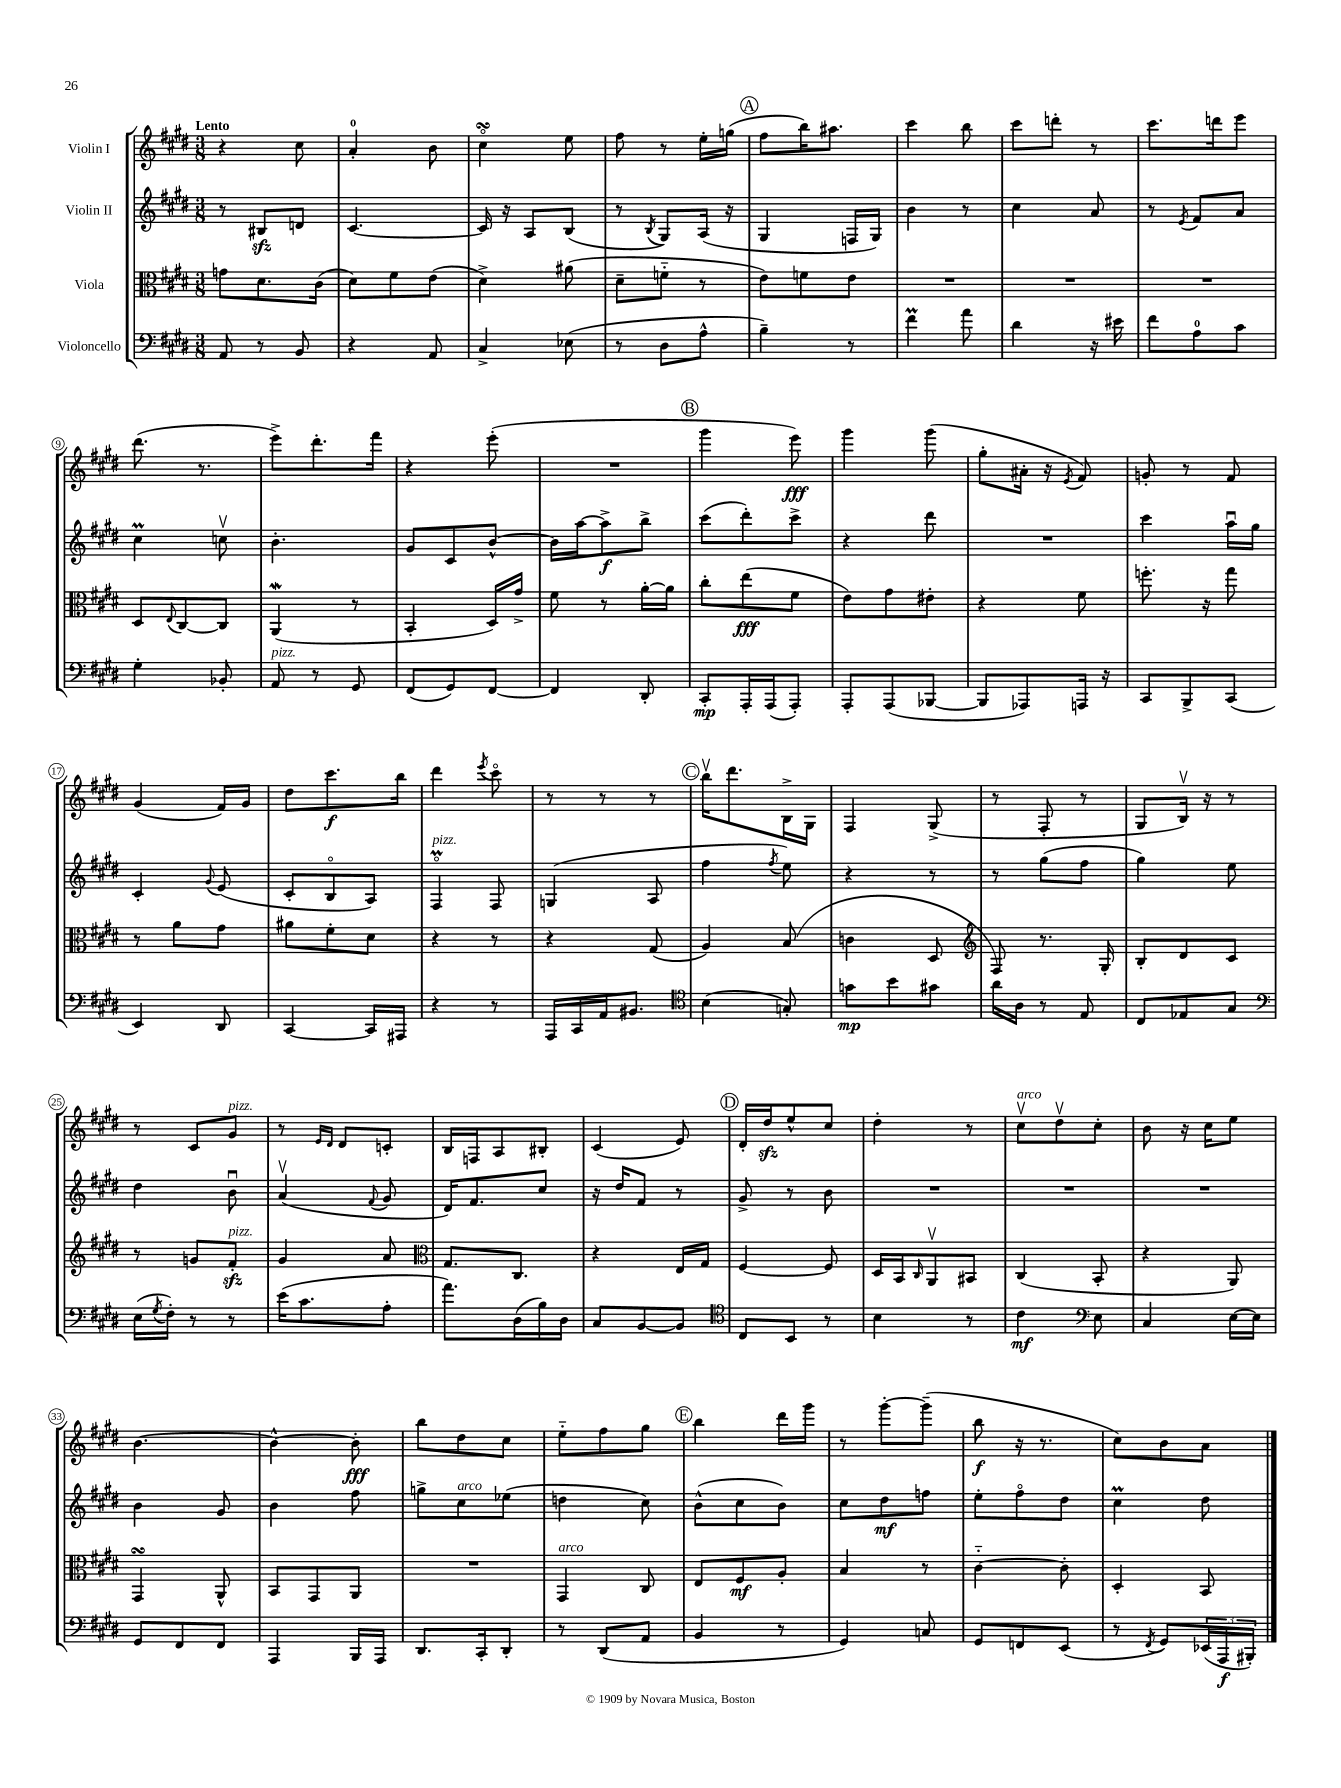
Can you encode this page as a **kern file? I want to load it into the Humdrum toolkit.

**kern	**dynam	**kern	**dynam	**kern	**dynam	**kern	**dynam
*part4	*part4	*part3	*part3	*part2	*part2	*part1	*part1
*staff4	*staff4	*staff3	*staff3	*staff2	*staff2	*staff1	*staff1
*I"Violoncello	*	*I"Viola	*	*I"Violin II	*	*I"Violin I	*
*clefF4	*	*clefC3	*	*clefG2	*	*clefG2	*
*k[f#c#g#d#]	*	*k[f#c#g#d#]	*	*k[f#c#g#d#]	*	*k[f#c#g#d#]	*
*M3/8	*	*M3/8	*	*M3/8	*	*M3/8	*
=1	=1	=1	=1	=1	=1	=1	=1
!	!	!	!	!	!	!LO:TX:a:B:t=Lento	!
8AA/	.	8gn\L	.	8r	.	4r	.
8r	.	8.d#\	.	8B#Xzz/L	.	.	.
8BB/	.	.	.	8dn/J	.	8cc#\	.
.	.	(16c#\Jk	.	.	.	.	.
=2	=2	=2	=2	=2	=2	=2	=2
4r	.	8d#\L)	.	[4.c#/	.	4a'/	.
.	.	8f#\	.	.	.	.	.
8AA/	.	(8e\J	.	.	.	8b\	.
=3	=3	=3	=3	=3	=3	=3	=3
4C#^/	.	4d#^\)	.	16c#/]	.	4cc#sSSS\	.
.	.	.	.	16r	.	.	.
.	.	.	.	8A/L	.	.	.
(8E-X\	.	(8a#X\	.	(8B/J	.	8ee\	.
=4	=4	=4	=4	=4	=4	=4	=4
8r	.	8d#~\L	.	8r	.	8ff#\	.
.	.	.	.	8qB/	.	.	.
8D#\L	.	8fn\J	.	8G#/L)	.	8r	.
8A^^\J	.	8r	.	(16A/Jk	.	16ee'\LL	.
.	.	.	.	16r	.	(16ggn\JJ	.
!!LO:REH:place=s1:t=A
=5	=5	=5	=5	=5	=5	=5	=5
4B~\)	.	8e\L)	.	4G#/	.	8ff#\L	.
.	.	8fn\	.	.	.	16bb\K)	.
.	.	.	.	.	.	8.aa#X\J	.
8r	.	8e\J	.	16Fn/LL	.	.	.
.	.	.	.	16G#/JJ)	.	.	.
=6	=6	=6	=6	=6	=6	=6	=6
4f#M\	.	4.r	.	4b\	.	4ccc#\	.
8a\	.	.	.	8r	.	8bb\	.
=7	=7	=7	=7	=7	=7	=7	=7
4d#\	.	4.r	.	4cc#\	.	8ccc#\L	.
.	.	.	.	.	.	8dddn'\J	.
16r	.	.	.	8a/	.	8r	.
16e#X\	.	.	.	.	.	.	.
=8	=8	=8	=8	=8	=8	=8	=8
8f#\L	.	4.r	.	8r	.	8.ccc#\L	.
.	.	.	.	8qe/	.	.	.
8A\	.	.	.	8f#/L	.	.	.
.	.	.	.	.	.	16dddn\k	.
8c#\J	.	.	.	8a/J	.	8eee\J	.
!!LO:LB:g=z
=9	=9	=9	=9	=9	=9	=9	=9
4G#'\	.	8D#/L	.	4cc#M\	.	(8.ddd#\	.
.	.	8qqE/	.	.	.	.	.
.	.	[8C#/	.	.	.	.	.
.	.	.	.	.	.	8.r	.
8BB-X'/	.	8C#/J]	.	8ccnv\	.	.	.
=10	=10	=10	=10	=10	=10	=10	=10
!LO:TX:a:i:t=pizz.	!	!	!	!	!	!	!
8AA/	.	(4AAw/	.	4.b'\	.	8eee^\L)	.
8r	.	.	.	.	.	8.ddd#'\	.
8GG#/	.	8r	.	.	.	.	.
.	.	.	.	.	.	16fff#\Jk	.
=11	=11	=11	=11	=11	=11	=11	=11
(8FF#/L	.	4BB'/	.	8g#/L	.	4r	.
8GG#/)	.	.	.	8c#/	.	.	.
[8FF#/J	.	16D#/LL)	.	[8b^^/J	.	(8eee'\	.
.	.	16g#^/JJ	.	.	.	.	.
=12	=12	=12	=12	=12	=12	=12	=12
4FF#/]	.	8f#\	.	16b\LL]	.	4.r	.
.	.	.	.	[16aa\J	.	.	.
.	.	8r	.	8aa^\]	f	.	.
8DD#'/	.	[16a'\LL	.	8bb^\J	.	.	.
.	.	16a\JJ]	.	.	.	.	.
!!LO:REH:place=s1:t=B
=13	=13	=13	=13	=13	=13	=13	=13
8CC#'/L	mp	8cc#'\L	.	(8ccc#\L	.	4ggg#\	.
16AAA'/L	.	(8ee\	fff	8ddd#'\)	.	.	.
(16AAA/J	.	.	.	.	.	.	.
8AAA'/J)	.	8f#\J	.	8ccc#^\J	.	8eee\)	fff
=14	=14	=14	=14	=14	=14	=14	=14
8AAA'/L	.	8e\L)	.	4r	.	4ggg#\	.
(8AAA/	.	8g#\	.	.	.	.	.
[8BBB-X/J	.	8e#X'\J	.	8ddd#\	.	(8ggg#\	.
=15	=15	=15	=15	=15	=15	=15	=15
8BBB-/L]	.	4r	.	4.r	.	8gg#'\L	.
8AAA-X/)	.	.	.	.	.	16a#X'\Jk	.
.	.	.	.	.	.	16r	.
.	.	.	.	.	.	8qe/	.
16AAAn/Jk	.	8f#\	.	.	.	8f#/)	.
16r	.	.	.	.	.	.	.
=16	=16	=16	=16	=16	=16	=16	=16
8CC#/L	.	8.ffn'\	.	4ccc#\	.	8gn'/	.
8BBB^/	.	.	.	.	.	8r	.
.	.	16r	.	.	.	.	.
(8CC#/J	.	8gg#\	.	16aau\LL	.	8f#/	.
.	.	.	.	16gg#\JJ	.	.	.
!!LO:LB:g=z
=17	=17	=17	=17	=17	=17	=17	=17
4EE/)	.	8r	.	4c#'/	.	(4g#/	.
.	.	8a\L	.	.	.	.	.
.	.	.	.	8qqg#/	.	.	.
8DD#/	.	8g#\J	.	(8e/	.	16f#/LL)	.
.	.	.	.	.	.	16g#/JJ	.
=18	=18	=18	=18	=18	=18	=18	=18
[4CC#/	.	8a#X\L	.	8c#'/L	.	8dd#\L	.
.	.	8f#'\	.	8B/	.	8.ccc#\	f
16CC#/LL]	.	8d#\J	.	8A/J)	.	.	.
16AAA#X/JJ	.	.	.	.	.	16bb\Jk	.
=19	=19	=19	=19	=19	=19	=19	=19
!	!	!	!	!LO:TX:a:i:t=pizz.	!	!	!
4r	.	4r	.	4F#M/	.	4ddd#\	.
.	.	.	.	.	.	8qeee/	.
8r	.	8r	.	8F#/	.	8ccc#\	.
=20	=20	=20	=20	=20	=20	=20	=20
16AAA/LL	.	4r	.	(4Gn/	.	8r	.
16CC#/	.	.	.	.	.	.	.
16AA/J	.	.	.	.	.	8r	.
8.BB#X/J	.	.	.	.	.	.	.
.	.	(8G#/	.	8A/	.	8r	.
!!LO:REH:place=s1:t=C
=21	=21	=21	=21	=21	=21	=21	=21
*clefC4	*	*	*	*	*	*	*
(4B\	.	4A/)	.	4ff#\	.	16bbv\KL	.
.	.	.	.	.	.	8.ddd#\	.
.	.	.	.	8qff#/	.	.	.
8Gn'/)	.	(8B/	.	8ee\)	.	16B^\L	.
.	.	.	.	.	.	16G#\JJ	.
=22	=22	=22	=22	=22	=22	=22	=22
8gn\L	mp	4cn\	.	4r	.	4F#/	.
8b\	.	.	.	.	.	.	.
8g#X\J	.	8D#/	.	8r	.	(8G#^/	.
=23	=23	=23	=23	=23	=23	=23	=23
*	*	*clefG2	*	*	*	*	*
16a\LL	.	8F#/)	.	8r	.	8r	.
16A\JJ	.	.	.	.	.	.	.
8r	.	8.r	.	(8gg#\L	.	8F#'/	.
8E/	.	.	.	8ff#\J	.	8r	.
.	.	16G#'/	.	.	.	.	.
=24	=24	=24	=24	=24	=24	=24	=24
8C#/L	.	8B'/L	.	4gg#\)	.	8G#/L	.
8E-X/	.	8d#/	.	.	.	16Bv/Jk)	.
.	.	.	.	.	.	16r	.
8G#/J	.	8c#/J	.	8ee\	.	8r	.
!!LO:LB:g=z
=25	=25	=25	=25	=25	=25	=25	=25
*clefF4	*	*	*	*	*	*	*
(16E\LL	.	8r	.	4dd#\	.	8r	.
8qG#/	.	.	.	.	.	.	.
16F#'\JJ)	.	.	.	.	.	.	.
8r	.	8gn/L	.	.	.	8c#/L	.
!	!	!	!	!	!	!LO:TX:a:i:t=pizz.	!
!	!	!LO:TX:a:i:t=pizz.	!	!	!	!	!
8r	.	8f#zz'/J	.	8bu\	.	8g#/J	.
=26	=26	=26	=26	=26	=26	=26	=26
(16e\KL	.	4g#/	.	(4av/	.	8r	.
8.c#\	.	.	.	.	.	.	.
.	.	.	.	.	.	16qqe/LL	.
.	.	.	.	.	.	16qqd#/JJ	.
.	.	.	.	.	.	8d#/L	.
.	.	.	.	8qqf#/	.	.	.
8A'\J	.	8a/	.	8g#/	.	8cn'/J	.
=27	=27	=27	=27	=27	=27	=27	=27
*	*	*clefC3	*	*	*	*	*
8.a\L)	.	8.G#/L	.	16d#/KL)	.	16B/LL	.
.	.	.	.	8.f#/	.	16Fn/J	.
.	.	.	.	.	.	8A/	.
(16D#\L	.	8.C#/J	.	.	.	.	.
16B\)	.	.	.	8cc#/J	.	8B#X'/J	.
16D#\JJ	.	.	.	.	.	.	.
=28	=28	=28	=28	=28	=28	=28	=28
8C#/L	.	4r	.	16r	.	(4c#/	.
.	.	.	.	16dd#/KL	.	.	.
[8BB/	.	.	.	8f#/J	.	.	.
8BB/J]	.	16E/LL	.	8r	.	8e/)	.
.	.	16G#/JJ	.	.	.	.	.
!!LO:REH:place=s1:t=D
=29	=29	=29	=29	=29	=29	=29	=29
*clefC4	*	*	*	*	*	*	*
8C#/L	.	[4F#/	.	8g#^/	.	16d#'/LL	.
.	.	.	.	.	.	16dd#zz/J	.
8BB/J	.	.	.	8r	.	8ee^^/	.
8r	.	8F#/]	.	8b\	.	8cc#/J	.
=30	=30	=30	=30	=30	=30	=30	=30
4B\	.	16D#/LL	.	4.r	.	4dd#'\	.
.	.	16BB/J	.	.	.	.	.
.	.	16qqC#/	.	.	.	.	.
.	.	8AAv/	.	.	.	.	.
8r	.	8BB#X/J	.	.	.	8r	.
=31	=31	=31	=31	=31	=31	=31	=31
!	!	!	!	!	!	!LO:TX:a:i:t=arco	!
4c#\	mf	(4C#/	.	4.r	.	8cc#v\L	.
.	.	.	.	.	.	8dd#v\	.
*clefF4	*	*	*	*	*	*	*
8E\	.	8BB'/	.	.	.	8cc#'\J	.
=32	=32	=32	=32	=32	=32	=32	=32
4C#/	.	4r	.	4.r	.	8b\	.
.	.	.	.	.	.	16r	.
.	.	.	.	.	.	16cc#\KL	.
[16E\LL	.	8AA/)	.	.	.	8ee\J	.
16E\JJ]	.	.	.	.	.	.	.
!!LO:LB:g=z
=33	=33	=33	=33	=33	=33	=33	=33
8GG#/L	.	4GG#sSsS/	.	4b\	.	[4.b\	.
8FF#/	.	.	.	.	.	.	.
8FF#/J	.	8AA^^/	.	8g#/	.	.	.
=34	=34	=34	=34	=34	=34	=34	=34
4AAA/	.	8BB/L	.	4b\	.	4b^^\_	.
.	.	8GG#/	.	.	.	.	.
16BBB/LL	.	8AA/J	.	8ff#\	.	8b'\]	fff
16AAA/JJ	.	.	.	.	.	.	.
=35	=35	=35	=35	=35	=35	=35	=35
8.DD#/L	.	4.r	.	8ggn^\L	.	8bb\L	.
!	!	!	!	!LO:TX:a:i:t=arco	!	!	!
.	.	.	.	8cc#\	.	8dd#\	.
16CC#'/k	.	.	.	.	.	.	.
8DD#'/J	.	.	.	(8ee-X\J	.	8cc#\J	.
=36	=36	=36	=36	=36	=36	=36	=36
!	!	!LO:TX:a:i:t=arco	!	!	!	!	!
8r	.	4GG#/	.	4ddn\	.	8ee\L	.
(8DD#/L	.	.	.	.	.	8ff#\	.
8AA/J	.	8C#/	.	8cc#\)	.	8gg#\J	.
!!LO:REH:place=s1:t=E
=37	=37	=37	=37	=37	=37	=37	=37
4BB/	.	8E/L	.	(8b^^\L	.	4bb\	.
.	.	8F#/	mf	8cc#\	.	.	.
8r	.	8A'/J	.	8b\J)	.	16ddd#\LL	.
.	.	.	.	.	.	16ggg#\JJ	.
=38	=38	=38	=38	=38	=38	=38	=38
4GG#/)	.	4B/	.	8cc#\L	.	8r	.
.	.	.	.	8dd#\	mf	[8ggg#'\L	.
8Cn/	.	8r	.	8ffn\J	.	(8ggg#~\J]	.
=39	=39	=39	=39	=39	=39	=39	=39
8GG#/L	.	[4c#\	.	8ee'\L	.	8bb\	f
8FFn/	.	.	.	8ff#\	.	16r	.
.	.	.	.	.	.	8.r	.
(8EE/J	.	8c#'\]	.	8dd#\J	.	.	.
=40	=40	=40	=40	=40	=40	=40	=40
8r	.	4D#'/	.	4cc#M\	.	8cc#\L)	.
8qFF#/	.	.	.	.	.	.	.
8GG#/L)	.	.	.	.	.	8b\	.
(24EE-X/L	.	8BB/	.	8dd#\	.	8a\J	.
24AAA/	f	.	.	.	.	.	.
24BBB#X'/JJ)	.	.	.	.	.	.	.
==	==	==	==	==	==	==	==
*-	*-	*-	*-	*-	*-	*-	*-
